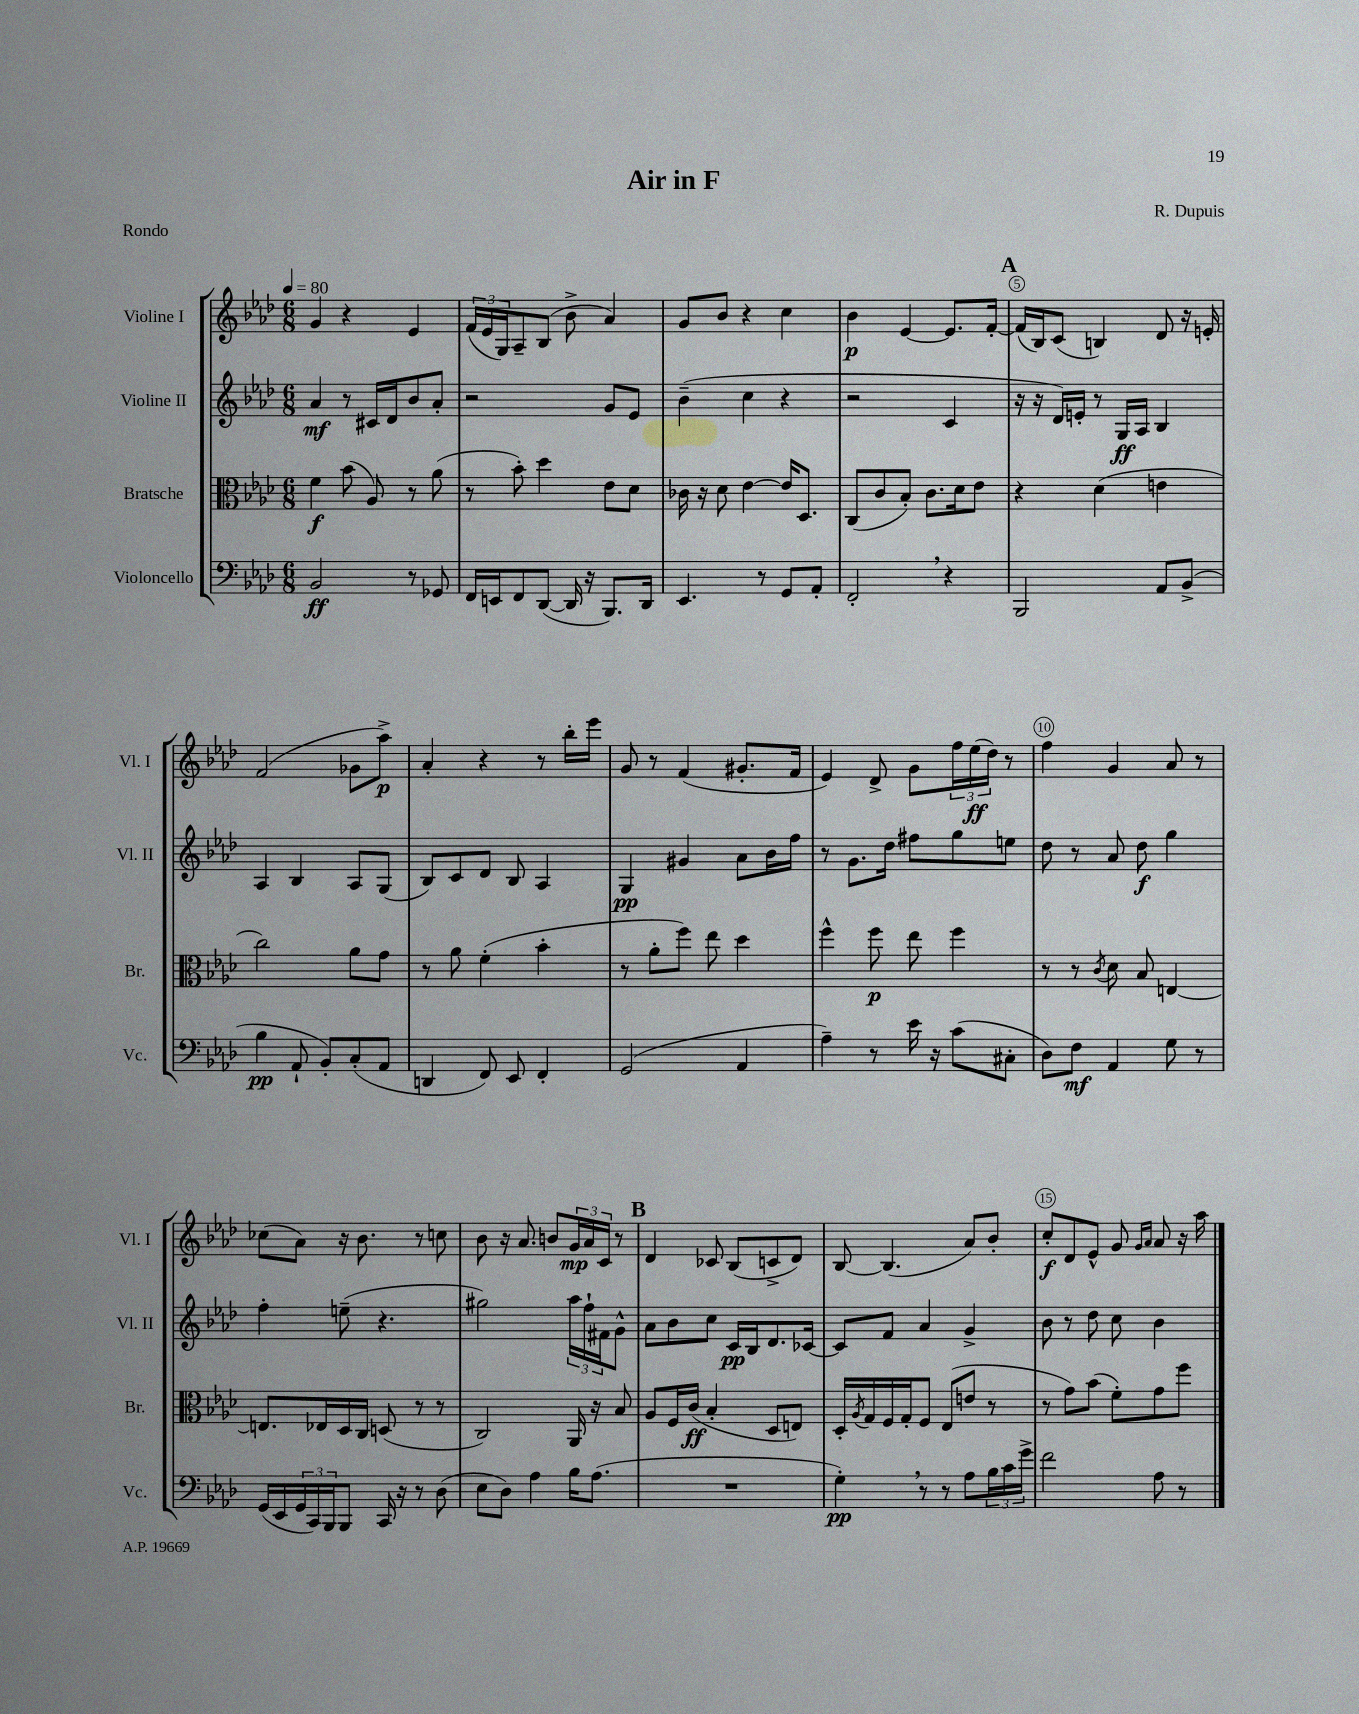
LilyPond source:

\header { title = "Air in F" composer = "R. Dupuis" piece = "Rondo" }
<<
\new StaffGroup <<
\new Staff = "s0" \with { instrumentName = "Violine I" shortInstrumentName = "Vl. I" } {
    \clef treble \key aes \major \numericTimeSignature \time 6/8 \tempo 4 = 80
    g'4 r4 ees'4 |
    \tuplet 3/2 { f'16( ees'16 g16) } aes8-- bes8( bes'8-> aes'4) |
    g'8 bes'8 r4 c''4 |
    bes'4\p ees'4~ ees'8. f'16~-. |
    \mark \markup { \bold "A" } f'16( bes16) c'8( b4) des'8 r16 e'16-. |
    f'2( ges'8 aes''8->\p) |
    aes'4-. r4 r8 bes''16-. ees'''16 |
    g'8 r8 f'4( gis'8.-. f'16 |
    ees'4) des'8-> g'8 \tuplet 3/2 { f''16 ees''16\ff( des''16) } r8 |
    f''4 g'4 aes'8 r8 |
    ces''8( aes'8) r16 bes'8. r8 c''8 |
    bes'8 r16 aes'8. b'8 \tuplet 3/2 { g'16\mp aes'16 c'16 } r8 |
    \mark \markup { \bold "B" } des'4 ces'8 bes8( c'8-> des'8) |
    bes8~ bes4.( aes'8) bes'8-. |
    c''8-.\f des'8 ees'8-^ g'8 \grace { g'16 aes'16 } aes'8 r16 aes''16 \bar "|." |
}
\new Staff = "s1" \with { instrumentName = "Violine II" shortInstrumentName = "Vl. II" } {
    \clef treble \key aes \major \numericTimeSignature \time 6/8
    aes'4\mf r8 cis'16 des'16 bes'8 aes'8-. |
    r2 g'8 ees'8 |
    bes'4--( c''4 r4 |
    r2 c'4 |
    \mark \markup { \bold "A" } r16 r16 des'16) e'16-. r8 g16\ff aes16 bes4 |
    aes4 bes4 aes8 g8( |
    bes8) c'8 des'8 bes8 aes4 |
    g4\pp gis'4 aes'8 bes'16 f''16 |
    r8 g'8. des''16 fis''8 g''8 e''8 |
    des''8 r8 aes'8 des''8\f g''4 |
    f''4-. e''8--( r4. |
    gis''2) \tuplet 3/2 { aes''16 f''16-! fis'16 } g'8-^ |
    \mark \markup { \bold "B" } aes'8 bes'8 c''8 c'16\pp bes16 des'8. ces'16~ |
    ces'8 f'8 aes'4 g'4-> |
    bes'8 r8 des''8 c''8 bes'4 \bar "|." |
}
\new Staff = "s2" \with { instrumentName = "Bratsche" shortInstrumentName = "Br." } {
    \clef alto \key aes \major \numericTimeSignature \time 6/8
    f'4\f bes'8( aes8) r8 aes'8( |
    r8 bes'8-.) des''4 ees'8 des'8 |
    ces'16 r16 des'8 ees'4~ ees'16 des8. |
    c8( c'8 bes8-.) c'8. des'16 ees'8 |
    \mark \markup { \bold "A" } r4 des'4( e'4 |
    c''2) aes'8 g'8 |
    r8 aes'8 f'4-.( bes'4-. |
    r8 aes'8-. f''8) ees''8 des''4 |
    f''4-^ f''8\p ees''8 f''4 |
    r8 r8 \acciaccatura { c'8 } des'8 bes8 e4~ |
    e8. ees16 des16 c16 d8( r8 r8 |
    c2) aes,16 r16 bes8 |
    \mark \markup { \bold "B" } aes8 f16 c'16\ff( bes4-. des8 e8) |
    des16-. \acciaccatura { aes8 } g16 f16 g16-. f8 ees8( e'8 r8 |
    r8 g'8) bes'8( f'8-.) g'8 f''8 \bar "|." |
}
\new Staff = "s3" \with { instrumentName = "Violoncello" shortInstrumentName = "Vc." } {
    \clef bass \key aes \major \numericTimeSignature \time 6/8
    bes,2\ff r8 ges,8 |
    f,16 e,16 f,8 des,8~( des,16 r16 bes,,8.) des,16 |
    ees,4. r8 g,8 aes,8-. |
    f,2-. \breathe r4 |
    \mark \markup { \bold "A" } bes,,2 aes,8 bes,8->( |
    bes4\pp aes,8-! bes,8-.) c8-.( aes,8 |
    d,4 f,8) ees,8 f,4-. |
    g,2( aes,4 |
    aes4--) r8 ees'16 r16 c'8( cis8-. |
    des8) f8\mf aes,4 g8 r8 |
    g,16( ees,16 \tuplet 3/2 { g,16 c,16) bes,,16 } bes,,8 c,16 r16 r8 des8( |
    ees8 des8) aes4 bes16 aes8.( |
    \mark \markup { \bold "B" } R2. |
    g4-.\pp) \breathe r8 r8 aes8 \tuplet 3/2 { bes16 c'16 g'16-> } |
    f'2 aes8 r8 \bar "|." |
}
>>
>>
\layout { \context { \Score \override BarNumber.break-visibility = ##(#f #t #t) barNumberVisibility = #(every-nth-bar-number-visible 5) \override BarNumber.stencil = #(make-stencil-circler 0.1 0.3 ly:text-interface::print) } }
